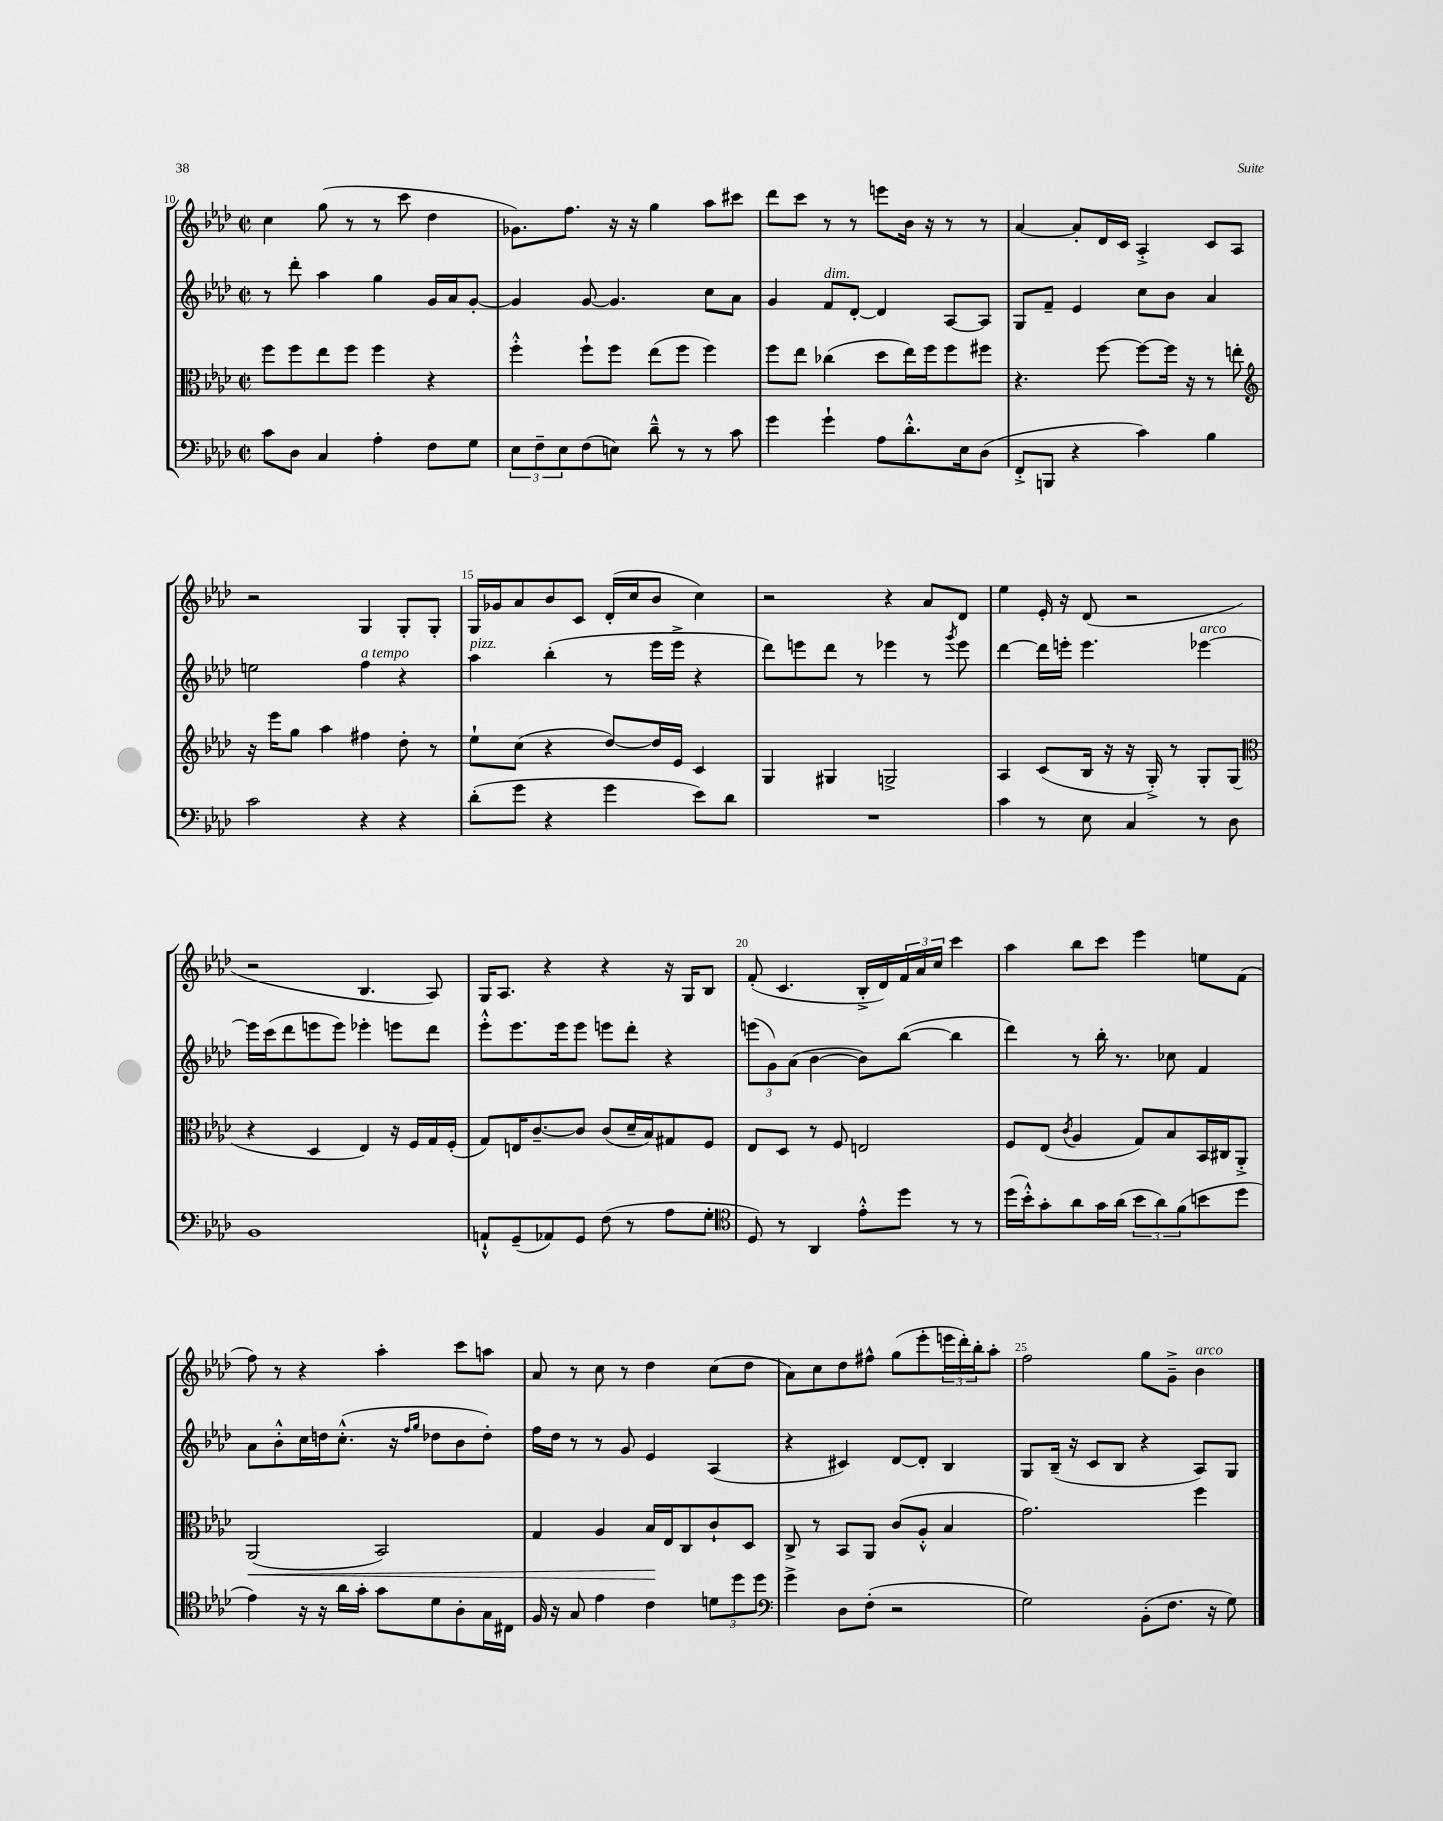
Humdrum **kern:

**kern	**kern	**kern	**kern
*staff4	*staff3	*staff2	*staff1
*clefF4	*clefC3	*clefG2	*clefG2
*k[b-e-a-d-]	*k[b-e-a-d-]	*k[b-e-a-d-]	*k[b-e-a-d-]
*M2/2	*M2/2	*M2/2	*M2/2
*met(c|)	*met(c|)	*met(c|)	*met(c|)
8c	8ff	8r	4cc
8D-	8ff	8ddd-'	.
4C	8ee-	4aa-	(8gg
.	8ff	.	8r
4A-'	4ff	4gg	8r
.	.	.	8ccc
8F	4r	16g	4dd-
.	.	16a-	.
8G	.	[8g'	.
=	=	=	=
12E-	4ff'^^	4g]	8.g-)
12F~	.	.	.
12E-	.	.	.
.	.	.	8.ff
(8F	8ff`	[8g	.
8E)	8ff	4.g]	16r
.	.	.	16r
8d-~^^	(8ee-	.	4gg
8r	8ff	.	.
8r	4ff)	8cc	8aa-
8c	.	8a-	8ccc#
=	=	=	=
4g	8ff	4g	8ddd-
.	8ee-	.	8ccc
4g`	(4cc-	8f	8r
.	.	[8d-'	8r
8A-	8dd-	4d-]	8eee
8.d-'^^	16ee-)	.	16b-
.	16ff	.	16r
.	8ff	[8A-	8r
16E-	.	.	.
(8D-	8ff#	8A-]	8r
=	=	=	=
8FF'^	4.r	8G	[4a-
8BBB	.	8f~	.
4r	.	4e-	8a-']
.	[8ff	.	16d-
.	.	.	16c
4c)	8ff_	8cc	4A-'^
.	16ff]	8b-	.
.	16r	.	.
4B-	8r	4a-	8c
.	8ee'	.	8A-
=	=	=	=
*	*clefG2	*	*
2c	16r	2ee	2r
.	16eee-	.	.
.	8gg	.	.
.	4aa-	.	.
4r	4ff#	4ff	4G
4r	8dd-'	4r	8G'
.	8r	.	8G'
=	=	=	=
(8d-'	8ee-`	4aa-	16G
.	.	.	16g-
8g	(8cc	.	8a-
4r	4r	(4bb-'	8b-
.	.	.	8c
4g	[8dd-)	8r	(16d-'
.	.	.	16cc
.	16dd-]	16eee-	8b-
.	16e-	16eee-^	.
8e-)	4c	4r	4cc)
8d-	.	.	.
=	=	=	=
1r	4G	8ddd-)	2r
.	.	8eee	.
.	4G#	8ddd-	.
.	.	8r	.
.	2G^	4eee-	4r
.	.	8r	8a-
.	.	8qggg	.
.	.	8eee-	8d-
=	=	=	=
4c	4A-	[4ddd-	4ee-
8r	(8c	16ddd-]	16e-'
.	.	16eee'	16r
8E-	16B-	4.eee	(8d-
.	16r	.	.
4C	16r	.	2r
.	16G'^)	.	.
.	8r	.	.
8r	8G'	[4eee-	.
8D-	(8G	.	.
=	=	=	=
*	*clefC3	*	*
1BB-	4r	16eee-]	2r
.	.	(16ccc	.
.	.	8ddd-	.
.	4D-	8eee	.
.	.	8eee)	.
.	4E-)	4eee-'	4.B-
.	16r	8eee	.
.	16F	.	.
.	16G	8ddd-	8A-)
.	(16F'	.	.
=	=	=	=
8AA`^^	8G)	8eee-'^^	16G
.	.	.	8.A-
(8GG~	16E	8.eee-	.
.	[8.c~	.	.
8AA-)	.	.	4r
.	.	16eee-	.
8GG	8c]	8eee-	.
(8F	(8c	8eee	4r
8r	16d-~	8ddd-'	.
.	16B-)	.	.
8A-	8G#	4r	16r
.	.	.	16G
8G'	8F	.	8B-
=	=	=	=
*clefC4	*	*	*
8D-)	8E-	(12eee	(8f'
.	.	12g)	.
8r	8D-	.	4.c
.	.	(12a-	.
4AA-	8r	[4b-	.
.	8F	.	.
8e-'^^	2E	8b-])	16B-'^
.	.	.	16d-)
8dd-	.	([8bb-	24f
.	.	.	24a-
.	.	.	24cc
8r	.	4bb-]	4ccc
8r	.	.	.
=	=	=	=
(16dd-	8F	4ddd-)	4aa-
16b-'^^)	.	.	.
8g'	(8E-	.	.
.	8qc	.	.
8a-	4A-	8r	8bb-
16g	.	16bb-'	8ccc
(16a-	.	8.r	.
12b-	8G)	.	4eee-
12a-)	.	.	.
.	8B-	8cc-	.
(12f	.	.	.
8b	16BB-	4f	8ee
.	16C#	.	.
8dd-	8AA-'^	.	(8f
=	=	=	=
4e-)	(2AA-	8a-	8ff)
.	.	8b-'^^	8r
16r	.	16cc	4r
16r	.	16dd	.
16a-	.	(8.cc'^^	.
16g'	.	.	.
8g	2BB-)	.	4aa-'
.	.	16r	.
.	.	16qqff	.
.	.	16qqgg	.
8d-	.	8dd-	.
8A-'	.	8b-	8ccc
16G	.	8dd-')	8aa
16C#	.	.	.
=	=	=	=
16F	4G	16ff	8a-
16r	.	16dd-	.
8G	.	8r	8r
4e-	4A-	8r	8cc
.	.	8g	8r
4c	16B-	4e-	4dd-
.	16E-	.	.
.	8C	.	.
12d	8c`	(4A-	(8cc
12dd-	.	.	.
.	8D-	.	8dd-
12dd-	.	.	.
=	=	=	=
*clefF4	*	*	*
4g^	8C^	4r	8a-)
.	8r	.	8cc
8D-	8BB-	4c#)	8dd-
(8F'	8AA-	.	8ff#^^
2r	(8c	[8d-	(8gg
.	8A-'^^	8d-']	8eee-'
.	4B-	4B-	24eee
.	.	.	24ddd-')
.	.	.	24bb-'
.	.	.	8aa-'
=	=	=	=
2G)	2.g)	8G	2ff
.	.	(16B-~	.
.	.	16r	.
.	.	8c	.
.	.	8B-	.
(8BB-'	.	4r	8gg
8.F	.	.	8g~^
.	4ff	8A-)	4b-
16r	.	.	.
8G)	.	8G	.
==	==	==	==
*-	*-	*-	*-
